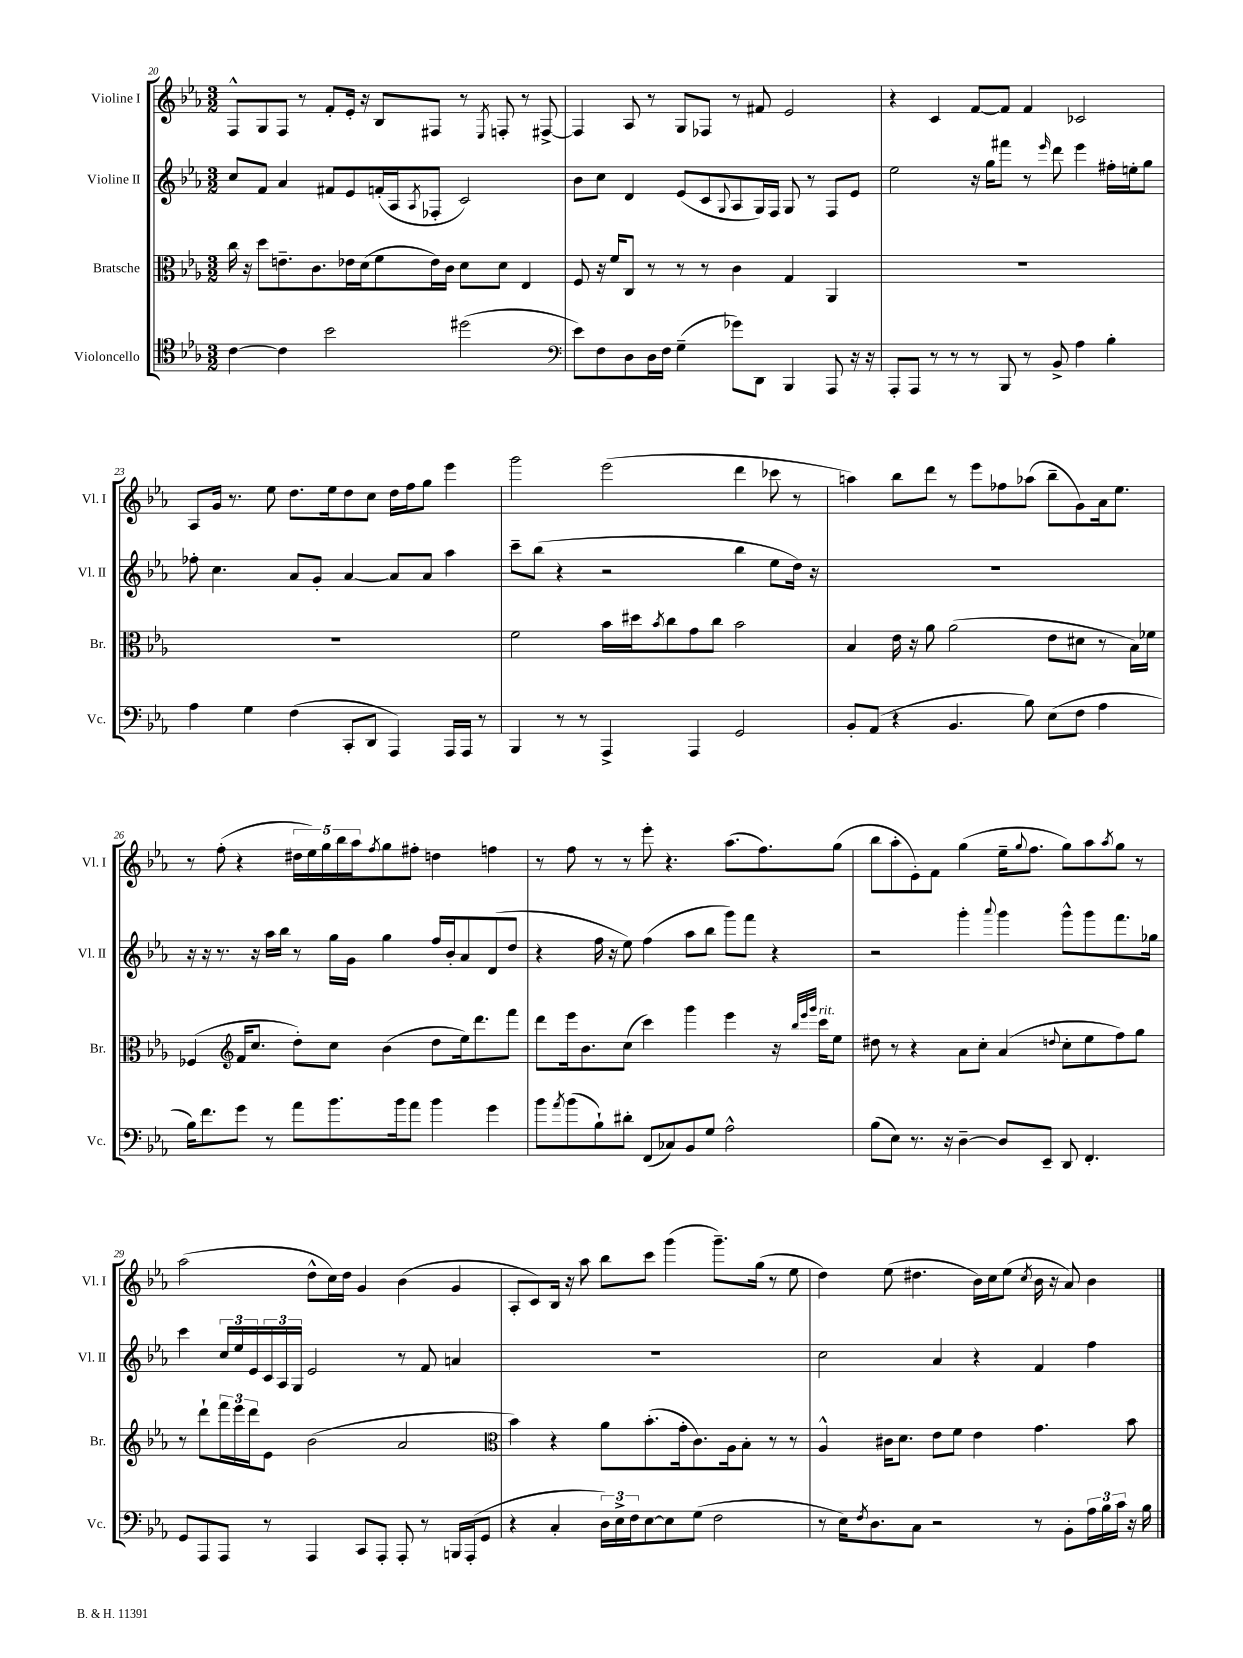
<<
\new StaffGroup <<
\new Staff = "s0" \with { instrumentName = "Violine I" shortInstrumentName = "Vl. I" } {
    \clef treble \key ees \major \numericTimeSignature \time 3/2
    f8-^ g8 f8 r8 f'8-. ees'16-. r16 bes8 fis8 r8 \acciaccatura { ees8 } f8-. r8 fis8~-> |
    fis4 aes8 r8 g8 fes8 r8 fis'8 ees'2 |
    r4 c'4 f'8~ f'8 f'4 ces'2 |
    aes8 g'16 r8. ees''8 d''8. ees''16 d''8 c''8 d''16 f''16 g''8 ees'''4 |
    g'''2 ees'''2( d'''4 ces'''8 r8 |
    a''4) bes''8 d'''8 r8 ees'''8 fes''8 aes''8( bes''8-- g'8) aes'16 ees''8. |
    r8 f''8-.( r4 \tuplet 5/4 { dis''16 ees''16) g''16 bes''16 aes''16 } \acciaccatura { f''8 } g''8 fis''8-. d''4 f''4 |
    r8 f''8 r8 r8 ees'''8-. r4. aes''8.( f''8.) g''8( |
    bes''8 aes''8-. ees'8-.) f'8 g''4( ees''16-- \appoggiatura { g''8 } f''8. g''8) aes''8 \acciaccatura { aes''8 } g''8 r8 |
    aes''2( d''8-^ c''16) d''16 g'4 bes'4( g'4 |
    aes8-. c'8) bes16 r16 aes''8 bes''8 c'''8 g'''4( g'''8.--) g''16( r8 ees''8 |
    d''4) ees''8( dis''4. bes'16) c''16 ees''8( \acciaccatura { c''8 } bes'16 r16 aes'8) bes'4 \bar "|." |
}
\new Staff = "s1" \with { instrumentName = "Violine II" shortInstrumentName = "Vl. II" } {
    \clef treble \key ees \major \numericTimeSignature \time 3/2
    c''8 f'8 aes'4 fis'8 ees'8 f'16-.( aes16 \acciaccatura { aes8 } fes8-. c'2) |
    bes'8 c''8 d'4 ees'8( c'8 \appoggiatura { g8 } aes8 g16) f16 g8 r8 f8 ees'8 |
    ees''2 r16 g''16 fis'''8 r8 \grace { ees'''16 } d'''8 ees'''4 fis''16-. e''16-. g''8 |
    fes''8-. c''4. aes'8 g'8-. aes'4~ aes'8 aes'8 aes''4 |
    c'''8-- bes''8( r4 r2 bes''4 ees''8 d''16) r16 |
    R1. |
    r16 r16 r8. r16 aes''16 bes''16 r8 g''16 g'16 g''4 f''16 bes'16-. aes'8 d'8( d''8 |
    r4 f''16 r16 ees''8) f''4( aes''8 bes''8 g'''8) f'''8 r4 |
    r2 g'''4-. \appoggiatura { aes'''8 } g'''4 g'''8-^ g'''8 f'''8. ges''16 |
    c'''4 \tuplet 3/2 { c''16 ees''16 ees'16 } \tuplet 3/2 { c'16 aes16 g16 } ees'2 r8 f'8 a'4 |
    R1. |
    c''2 aes'4 r4 f'4 f''4 \bar "|." |
}
\new Staff = "s2" \with { instrumentName = "Bratsche" shortInstrumentName = "Br." } {
    \clef alto \key ees \major \numericTimeSignature \time 3/2
    c''16 r16 d''8 e'8.-- c'8. ees'16 d'16( f'8 ees'16) c'16 d'8 d'8 ees4 |
    f8 r16 f'16 c8 r8 r8 r8 c'4 g4 aes,4 |
    R1. |
    R1. |
    f'2 bes'16 dis''16 \acciaccatura { bes'8 } c''8 g'8 c''8 bes'2 |
    bes4 ees'16 r16 aes'8 aes'2( ees'8 dis'8 r8 bes16) fes'16 |
    fes4( \clef treble f'16 c''8. d''8-.) c''8 bes'4( d''8 ees''16) d'''8. f'''8 |
    d'''8 ees'''16 bes'8. c''8( c'''4) g'''4 ees'''4 r16 \grace { bes''32 ees'''32 g'''32 } c'''16^\markup { \italic "rit." } ees''8 |
    dis''8 r8 r4 aes'8 c''8-. aes'4( \appoggiatura { d''8 } c''8-. ees''8 f''8) g''8 |
    r8 d'''8-! \tuplet 3/2 { f'''16 ees'''16 d'''16 } ees'8 bes'2( aes'2 |
    \clef alto bes'4) r4 aes'8 bes'8.-.( g'16-. c'8.) aes16 bes8-. r8 r8 |
    aes4-^ cis'16 d'8. ees'8 f'8 ees'4 g'4. bes'8 \bar "|." |
}
\new Staff = "s3" \with { instrumentName = "Violoncello" shortInstrumentName = "Vc." } {
    \clef tenor \key ees \major \numericTimeSignature \time 3/2
    c'4~ c'4 bes'2 dis''2( |
    \clef bass ees'8) f8 d8 d16 f16 g4--( ges'8) d,8 bes,,4 aes,,8 r16 r16 |
    aes,,8-. aes,,8 r8 r8 r8 bes,,8 r8 bes,8-> aes4 bes4-. |
    aes4 g4 f4( c,8-. d,8 aes,,4) aes,,16 aes,,16 r8 |
    bes,,4 r8 r8 aes,,4-> aes,,4 g,2 |
    bes,8-. aes,8( r4 bes,4. bes8) ees8( f8 aes4 |
    bes16) f'8. g'8 r8 aes'8 bes'8. bes'16 aes'8 bes'4 g'4 |
    bes'8 \acciaccatura { aes'8 } bes'8( bes8-!) dis'8-. f,8( ces8) bes,8 g8 aes2-^ |
    bes8( ees8) r8. r16 d4~-- d8 ees,8-- d,8 f,4.-. |
    g,8 aes,,8 aes,,8 r8 aes,,4 c,8 aes,,8-. aes,,8-. r8 b,,16 aes,,16-.( g,8 |
    r4 c4-. \tuplet 3/2 { d16) ees16-> f16 } ees8~ ees8 g8( f2 |
    r8 ees16) \acciaccatura { f8 } d8. c8 r2 r8 bes,8-. \tuplet 3/2 { aes16 bes16 c'16 } r16 bes16 \bar "|." |
}
>>
>>
\layout { \context { \Score currentBarNumber = #20 } }
